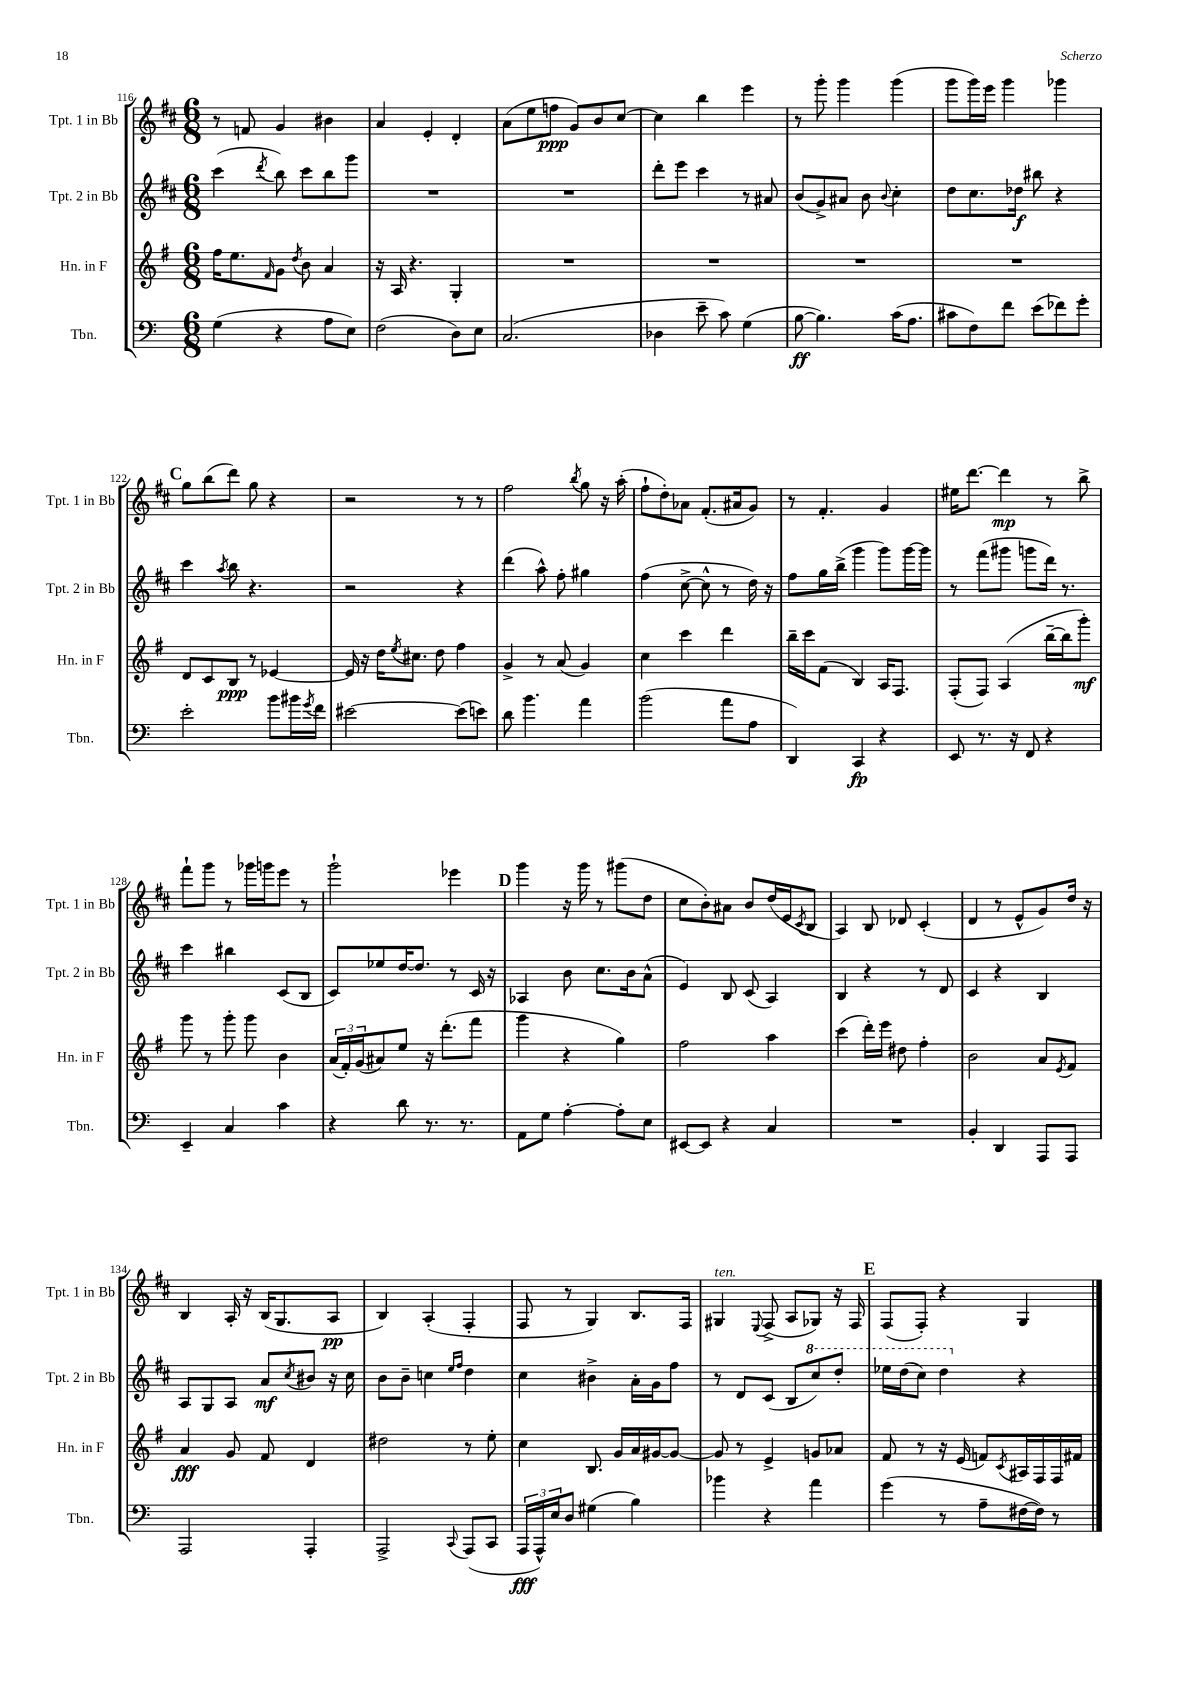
<<
\new StaffGroup <<
\new Staff = "s0" \with { instrumentName = "Tpt. 1 in Bb" shortInstrumentName = "Tpt. 1 in Bb" } {
    \clef treble \key d \major \numericTimeSignature \time 6/8
    r8 f'8 g'4 bis'4 |
    a'4 e'4-. d'4-. |
    a'8( e''8 f''8\ppp g'8) b'8 cis''8~ |
    cis''4 b''4 e'''4 |
    r8 g'''8-. g'''4 g'''4( |
    g'''8 g'''16) e'''16 g'''4 ges'''4 |
    \mark \markup { \bold "C" } g''8 b''8( d'''8) g''8 r4 |
    r2 r8 r8 |
    fis''2 \acciaccatura { b''8 } g''8 r16 a''16-.( |
    fis''8-! d''8-.) aes'8 fis'8.-.( ais'16 g'8) |
    r8 fis'4.-. g'4 |
    eis''16 d'''8.~ d'''4\mp r8 b''8-> |
    fis'''8-! g'''8 r8 ges'''16 g'''16 e'''8 r8 |
    g'''2-! ees'''4 |
    \mark \markup { \bold "D" } g'''4 r16 g'''16 r8 gis'''8( d''8 |
    cis''8 b'8-.) ais'8 b'8 d''16( e'16 \acciaccatura { cis'8 } b8 |
    a4) b8 des'8 cis'4-.( |
    d'4 r8 e'8-^ g'8) d''16 r16 |
    b4 a16-. r16 b16( g8. a8\pp |
    b4) a4-.( fis4-. |
    fis8 r8 g4) b8. fis16 |
    gis4^\markup { \italic "ten." } \appoggiatura { e8 } fis8->( a8 ges8) r16 fis16 |
    \mark \markup { \bold "E" } fis8( fis8-.) r4 g4 \bar "|." |
}
\new Staff = "s1" \with { instrumentName = "Tpt. 2 in Bb" shortInstrumentName = "Tpt. 2 in Bb" } {
    \clef treble \key d \major \numericTimeSignature \time 6/8
    cis'''4( \acciaccatura { d'''8 } b''8) cis'''8 b''8 g'''8 |
    R2. |
    R2. |
    d'''8-. e'''8 cis'''4 r8 ais'8 |
    b'8( g'8->) ais'8 b'8 \appoggiatura { b'8 } cis''4-. |
    d''8 cis''8. des''16\f bis''8 r4 |
    \mark \markup { \bold "C" } cis'''4 \acciaccatura { a''8 } b''8 r4. |
    r2 r4 |
    d'''4( a''8-^) fis''8-. gis''4 |
    fis''4( cis''8~-> cis''8-^ r8 d''16) r16 |
    fis''8 g''16 b''16->( g'''4 g'''8) g'''16~ g'''16 |
    r8 fis'''8( gis'''8 g'''8 d'''16) r8. |
    cis'''4 bis''4 cis'8( b8 |
    cis'8) ees''8 d''16~ d''8. r8 cis'16 r16 |
    \mark \markup { \bold "D" } aes4 b'8 cis''8. b'16 a'8-^( |
    e'4) b8 cis'8( a4) |
    b4 r4 r8 d'8 |
    cis'4 r4 b4 |
    a8 g8 a8 a'8\mf \acciaccatura { cis''8 } bis'8 r16 cis''16 |
    b'8 b'8-- c''4 \grace { e''16 fis''16 } d''4 |
    cis''4 bis'4-> a'16-. g'16 fis''8 |
    r8 d'8 cis'8( b8 \ottava #1 cis'''8) d'''8-. |
    \mark \markup { \bold "E" } ees'''16 d'''16( cis'''8) d'''4 \ottava #0 r4 \bar "|." |
}
\new Staff = "s2" \with { instrumentName = "Hn. in F" shortInstrumentName = "Hn. in F" } {
    \clef treble \key g \major \numericTimeSignature \time 6/8
    fis''16 e''8. \grace { fis'16 } g'8 \acciaccatura { d''8 } b'8 a'4 |
    r16 a16 r4. g4-. |
    R2. |
    R2. |
    R2. |
    R2. |
    \mark \markup { \bold "C" } d'8 c'8 b8\ppp r8 ees'4~ |
    ees'16 r16 d''16 \acciaccatura { e''8 } cis''8. d''8 fis''4 |
    g'4-> r8 a'8( g'4) |
    c''4 c'''4 d'''4 |
    b''16-- c'''16 fis'8( b4) a16 fis8. |
    fis8-.( fis8) a4( b''16~-- b''16 g'''8-.\mf) |
    g'''8 r8 g'''8-. g'''8 b'4 |
    \tuplet 3/2 { a'16( fis'16-.) g'16( } ais'8) e''8 r16 d'''8.-.( fis'''8 |
    \mark \markup { \bold "D" } g'''4 r4 g''4) |
    fis''2 a''4 |
    c'''4( d'''16-.) e'''16 dis''8 fis''4-. |
    b'2 a'8 \acciaccatura { e'8 } fis'8 |
    a'4\fff g'8 fis'8 d'4 |
    dis''2 r8 e''8-. |
    c''4 b8. g'16 a'16 gis'16~ gis'8~ |
    gis'8 r8 e'4-> g'8 aes'8 |
    \mark \markup { \bold "E" } fis'8 r8 r16 e'16( f'8) \acciaccatura { c'8 } ais16 fis16 fis16 fis'16 \bar "|." |
}
\new Staff = "s3" \with { instrumentName = "Tbn." shortInstrumentName = "Tbn." } {
    \clef bass \key c \major \numericTimeSignature \time 6/8
    g4( r4 a8 e8) |
    f2( d8) e8 |
    c2.( |
    des4 e'8-- c'8) g4( |
    b8~\ff b4.) c'16( a8. |
    cis'8 f8) f'8 e'8( fes'8) g'8-. |
    \mark \markup { \bold "C" } e'2-. b'8 bis'16 \acciaccatura { g'8 } f'16 |
    eis'2~ eis'8( e'8) |
    d'8 b'4. a'4 |
    b'2( a'8 a8 |
    d,4) c,4\fp r4 |
    e,8 r8. r16 f,8 r4 |
    e,4-- c4 c'4 |
    r4 d'8 r8. r8. |
    \mark \markup { \bold "D" } a,8 g8 a4~-. a8-. e8 |
    eis,8~ eis,8 r4 c4 |
    R2. |
    b,4-. d,4 a,,8 a,,8 |
    a,,2 a,,4-. |
    a,,2-> \appoggiatura { c,8 } a,,8( c,8 |
    \tuplet 3/2 { a,,16\fff a,,16-^) e16 } d8 gis4( b4) |
    bes'4 r4 a'4 |
    \mark \markup { \bold "E" } g'4( r8 a8-- fis16~ fis16) r8 \bar "|." |
}
>>
>>
\layout { \context { \Score currentBarNumber = #116 } }
